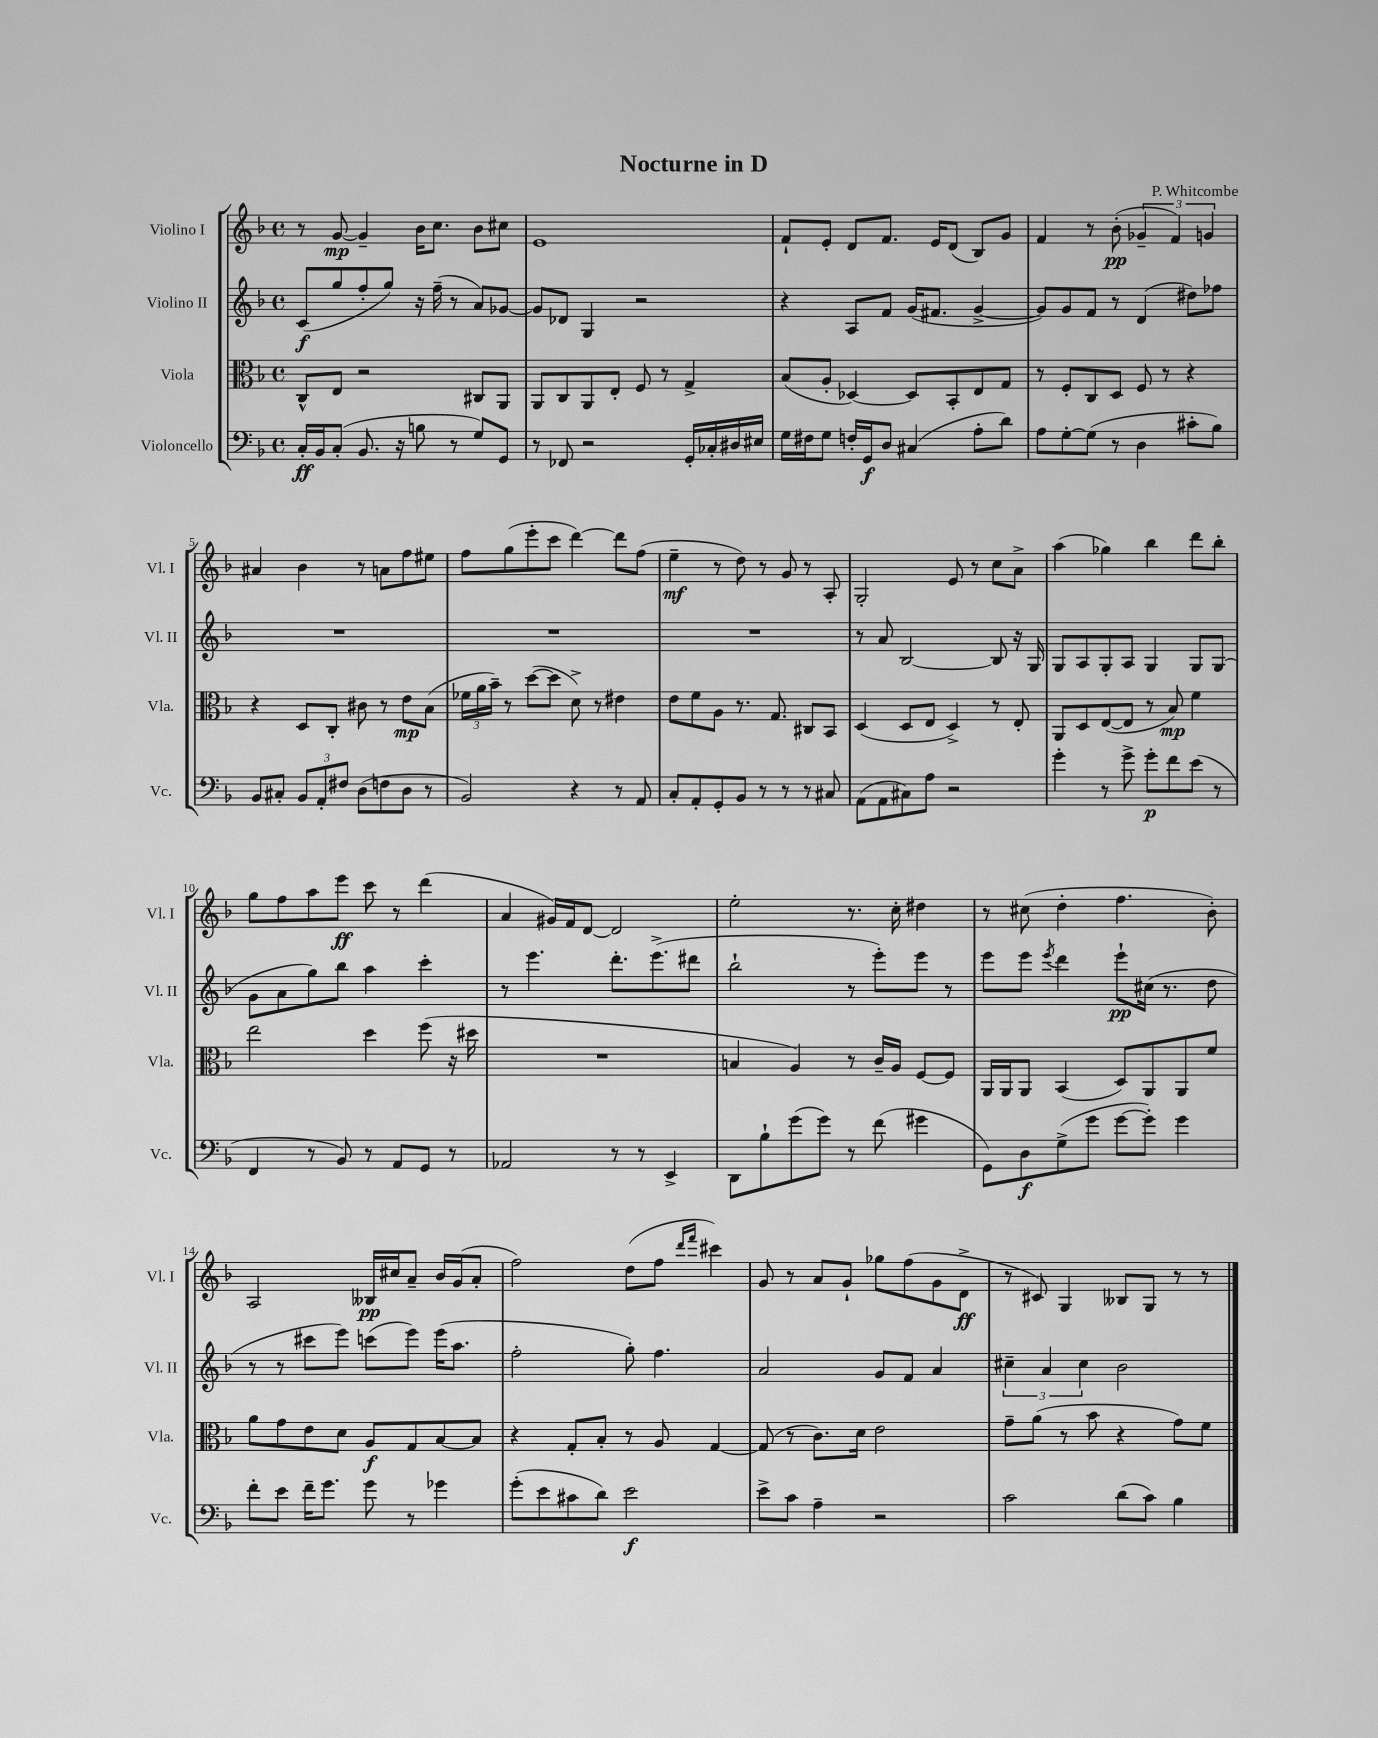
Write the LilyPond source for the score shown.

\header { title = "Nocturne in D" composer = "P. Whitcombe" }
<<
\new StaffGroup <<
\new Staff = "s0" \with { instrumentName = "Violino I" shortInstrumentName = "Vl. I" } {
    \clef treble \key f \major \defaultTimeSignature \time 4/4
    r8 g'8~\mp g'4-- bes'16 c''8. bes'8 cis''8 |
    e'1 |
    f'8-! e'8-. d'8 f'8. e'16 d'8( bes8) g'8 |
    f'4 r8 bes'8-.\pp( \tuplet 3/2 { ges'4-- f'4) g'4 } |
    ais'4 bes'4 r8 a'8 f''8 eis''8 |
    f''8 g''8( e'''8-. c'''8 d'''4~) d'''8 f''8( |
    e''4--\mf r8 d''8) r8 g'8 r8 a8-. |
    g2-. e'8 r8 c''8 a'8-> |
    a''4( ges''4) bes''4 d'''8 bes''8-. |
    g''8 f''8 a''8 e'''8\ff c'''8 r8 d'''4( |
    a'4 gis'16) f'16 d'8~ d'2 |
    e''2-. r8. c''16-. dis''4 |
    r8 cis''8( d''4-. f''4. bes'8-.) |
    a2 beses16\pp cis''16 a'8-- bes'16 g'16( a'8-. |
    f''2) d''8( f''8 \grace { d'''16 f'''16 } cis'''4) |
    g'8 r8 a'8 g'8-! ges''8 f''8( g'8 d'8->\ff |
    r8 cis'8) g4 beses8 g8 r8 r8 \bar "|." |
}
\new Staff = "s1" \with { instrumentName = "Violino II" shortInstrumentName = "Vl. II" } {
    \clef treble \key f \major \defaultTimeSignature \time 4/4
    c'8\f( g''8 f''8-. g''8) r16 f''16--( r8 a'8) ges'8~ |
    ges'8 des'8 g4 r2 |
    r4 a8 f'8 g'16( fis'8. g'4~-> |
    g'8) g'8 f'8 r8 d'4( dis''8) fes''8 |
    R1 |
    R1 |
    R1 |
    r8 a'8 bes2~ bes8 r16 g16 |
    g8 a8 g8-. a8 g4 g8 g8( |
    g'8 a'8 g''8) bes''8 a''4 c'''4-. |
    r8 e'''4. d'''8.-. e'''8.->( dis'''8 |
    bes''2-! r8 e'''8-.) e'''8 r8 |
    e'''8 e'''8 \acciaccatura { e'''8 } d'''4 e'''8-!\pp cis''16( r8. d''8 |
    r8 r8 cis'''8 e'''8) c'''8( e'''8) e'''16( a''8. |
    f''2-. g''8-.) f''4. |
    a'2 g'8 f'8 a'4 |
    \tuplet 3/2 { cis''4-- a'4 cis''4 } bes'2 \bar "|." |
}
\new Staff = "s2" \with { instrumentName = "Viola" shortInstrumentName = "Vla." } {
    \clef alto \key f \major \defaultTimeSignature \time 4/4
    c8-^ e8 r2 cis8 a,8 |
    a,8 c8 a,8 e8-. f8 r8 g4-> |
    bes8( a8-. des4~) des8 bes,8-. e8 g8 |
    r8 f8-. c8 d8 f8 r8 r4 |
    r4 d8 c8-. cis'8 r8 e'8\mp bes8( |
    \tuplet 3/2 { fes'16 a'16 bes'16--) } r8 d''8~( d''8 d'8->) r8 eis'4 |
    e'8 f'8 a8 r8. g8. cis8 bes,8 |
    d4( d8 e8 d4->) r8 e8-. |
    a,8 d8 e8~( e8 r8 bes8\mp) f'4 |
    e''2 d''4 f''8( r16 dis''16 |
    R1 |
    b4 a4) r8 c'16-- a16 f8~ f8 |
    a,16 a,16 a,8 bes,4( d8) a,8 a,8 f'8 |
    a'8 g'8 e'8 d'8 a8\f g8 bes8~ bes8 |
    r4 g8-. bes8-. r8 a8 g4~ |
    g8( r8 c'8.) d'16 e'2 |
    g'8-- a'8( r8 bes'8 r4 g'8) f'8 \bar "|." |
}
\new Staff = "s3" \with { instrumentName = "Violoncello" shortInstrumentName = "Vc." } {
    \clef bass \key f \major \defaultTimeSignature \time 4/4
    c16-.\ff bes,16 c8-.( bes,8. r16 b8 r8 g8) g,8 |
    r8 fes,8 r2 g,16-. ces16-. dis16 eis16 |
    g16 fis16 g8 f16-. g,16\f d8 cis4( a8-. d'8) |
    a8 g8~-. g8( r8 d4 cis'8-. bes8) |
    bes,8 cis8-. \tuplet 3/2 { bes,8 a,8-. fis8 } d8( f8 d8 r8 |
    bes,2) r4 r8 a,8 |
    c8-. a,8-. g,8-. bes,8 r8 r8 r8 cis8 |
    a,8( a,8 cis8) a8 r2 |
    g'4-. r8 g'8-> g'8-.\p f'8 e'8( r8 |
    f,4 r8 bes,8) r8 a,8 g,8 r8 |
    aes,2 r8 r8 e,4-> |
    d,8 bes8-! g'8( g'8) r8 f'8( gis'4 |
    g,8) d8\f g8->( g'8 g'8~ g'8-.) g'4 |
    f'8-. e'8 f'16-- g'8. g'8 r8 ges'4 |
    g'8-.( e'8 cis'8 d'8) e'2\f |
    e'8-> c'8 a4-- r2 |
    c'2 d'8( c'8) bes4 \bar "|." |
}
>>
>>
